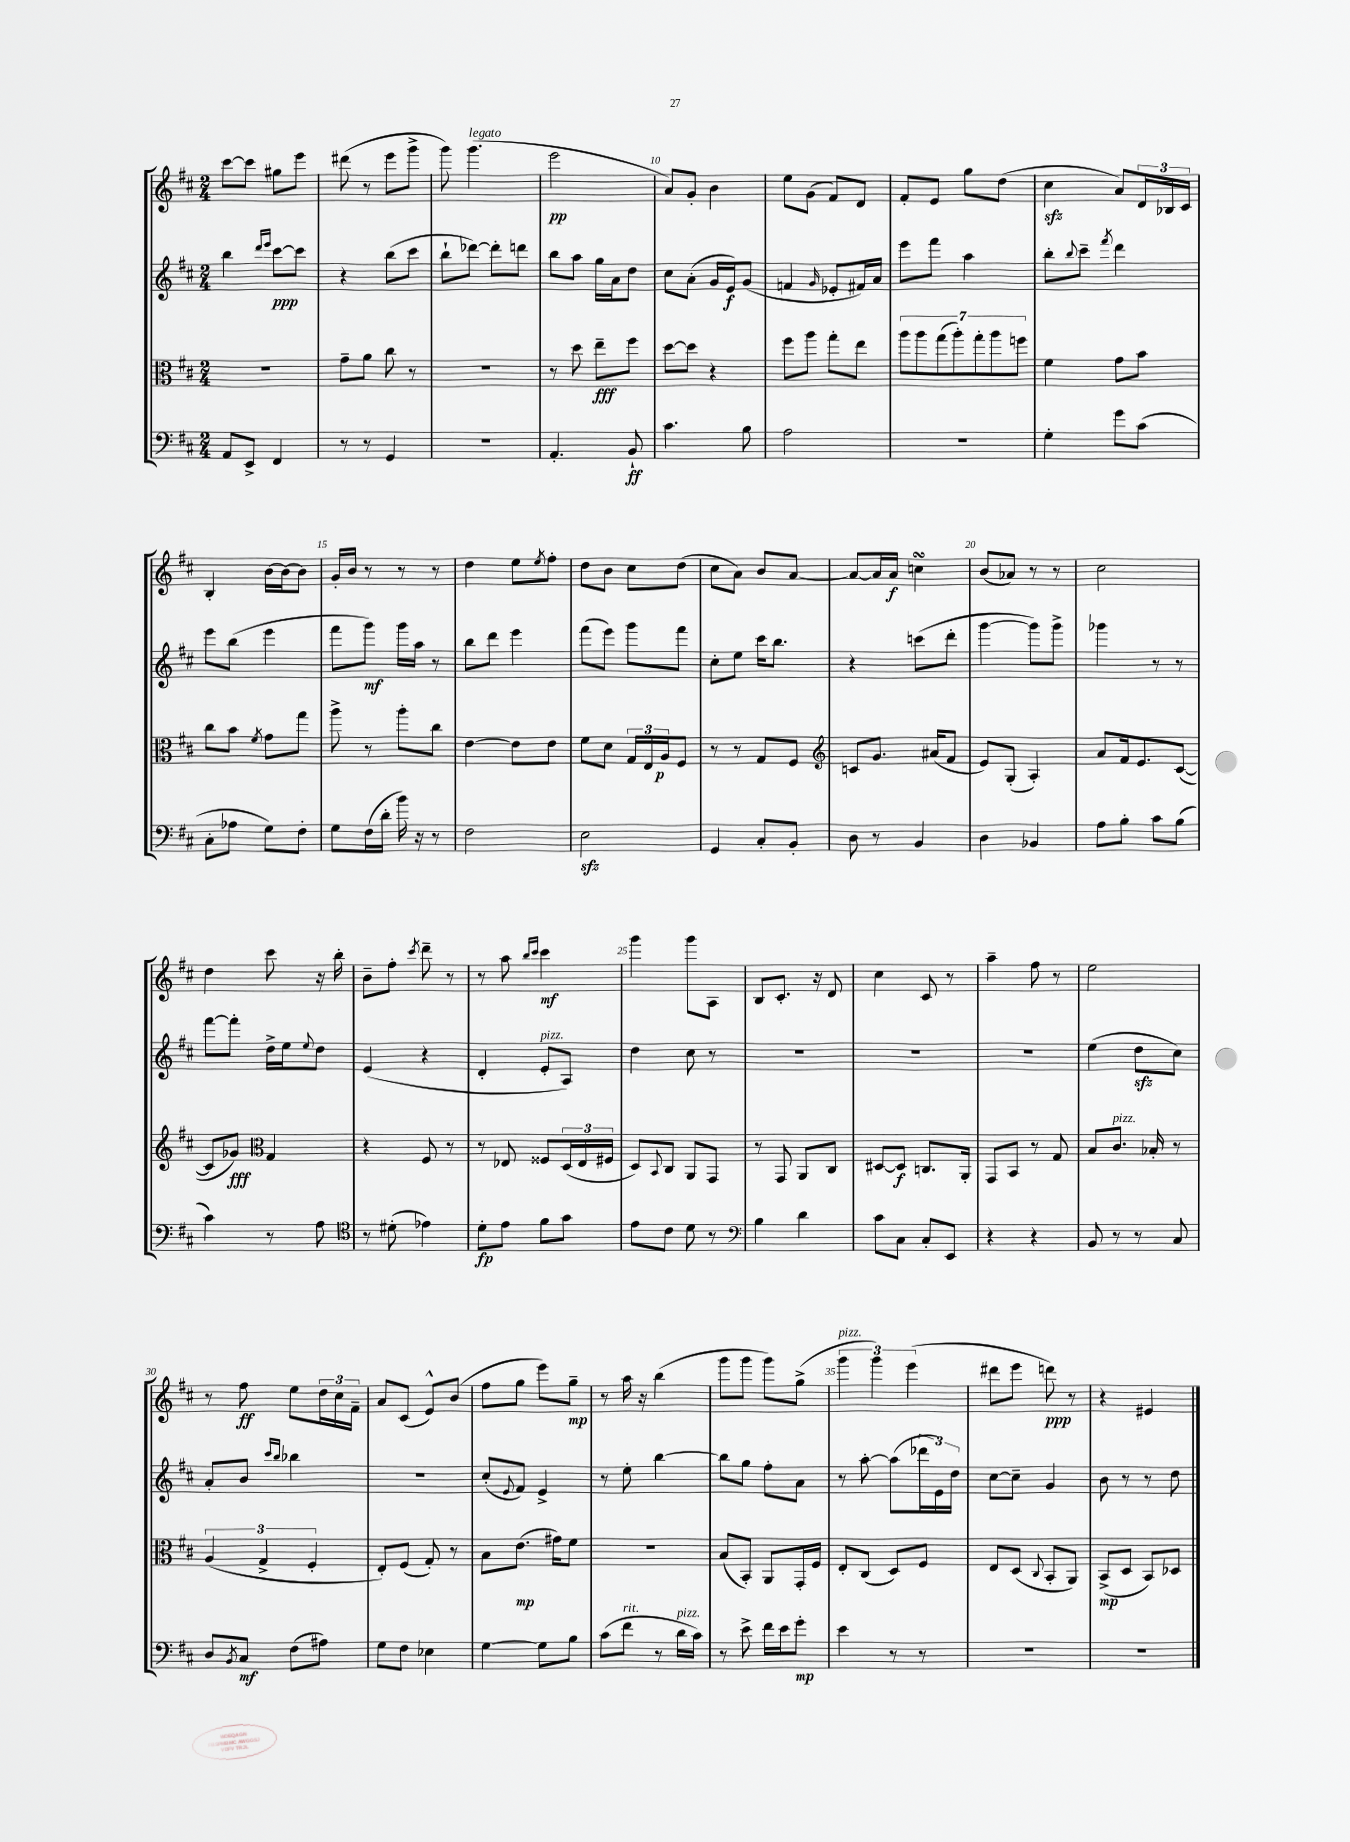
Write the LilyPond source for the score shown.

<<
\new StaffGroup <<
\new Staff = "s0" {
    \clef treble \key d \major \numericTimeSignature \time 2/4
    cis'''8~ cis'''8 gis''8 e'''8 |
    dis'''8( r8 e'''8 g'''8-> |
    g'''8) g'''4.^\markup { \italic "legato" }( |
    e'''2\pp |
    a'8) g'8-. b'4 |
    e''8 g'8( fis'8) d'8 |
    fis'8-. e'8 g''8 d''8( |
    cis''4\sfz a'8) \tuplet 3/2 { d'16 bes16 cis'16 } |
    b4-. b'16~ b'16~ b'8 |
    g'16-. b'16 r8 r8 r8 |
    d''4 e''8 \acciaccatura { e''8 } fis''8-. |
    d''8 b'8 cis''8 d''8( |
    cis''8 a'8) b'8 a'8~ |
    a'8~ a'16 a'16\f c''4\turn |
    b'8( aes'8) r8 r8 |
    cis''2 |
    d''4 cis'''8 r16 b''16-. |
    b'8-- fis''8-. \acciaccatura { cis'''8 } d'''8-- r8 |
    r8 a''8 \grace { b''16 cis'''16 } cis'''4\mf |
    g'''4 g'''8 a8 |
    b8 cis'8.-. r16 d'8 |
    cis''4 cis'8 r8 |
    a''4-- fis''8 r8 |
    e''2 |
    r8 fis''8\ff e''8 \tuplet 3/2 { d''16 cis''16 fis'16-- } |
    a'8 cis'8( e'8-^) b'8( |
    fis''8 g''8 e'''8) g''8--\mp |
    r8 a''16 r16 b''4( |
    g'''8 g'''8 g'''8) g''8->( |
    \tuplet 3/2 { g'''4^\markup { \italic "pizz." } g'''4) e'''4( } |
    dis'''8 e'''8 d'''8\ppp) r8 |
    r4 eis'4 \bar "|." |
}
\new Staff = "s1" {
    \clef treble \key d \major \numericTimeSignature \time 2/4
    b''4 \grace { d'''16 e'''16 } cis'''8~\ppp cis'''8 |
    r4 b''8( cis'''8 |
    b''8-! des'''8~) des'''8-. d'''8 |
    b''8 a''8 g''16 a'16 d''8 |
    cis''8 a'8-.( g'16 e'16\f) g'8( |
    f'4 \grace { g'16 } ees'8-. fis'16) a'16 |
    e'''8 fis'''8 a''4 |
    b''8-. \appoggiatura { b''8 } cis'''8-- \acciaccatura { fis'''8 } d'''4 |
    e'''8 b''8( e'''4 |
    fis'''8 g'''8\mf) g'''16 a''16 r8 |
    b''8 d'''8 e'''4 |
    fis'''8( e'''8) g'''8 fis'''8 |
    cis''8-. e''8 cis'''16 b''8. |
    r4 c'''8( d'''8-. |
    g'''4~ g'''8) g'''8-> |
    ges'''4 r8 r8 |
    fis'''8~ fis'''8-. d''16-> e''16 \appoggiatura { e''8 } d''8 |
    e'4( r4 |
    d'4-. e'8-.^\markup { \italic "pizz." } a8) |
    d''4 cis''8 r8 |
    R2 |
    R2 |
    R2 |
    e''4( d''8\sfz cis''8) |
    a'8-. b'8 \grace { cis'''16 b''16 } bes''4 |
    R2 |
    cis''8-.( \appoggiatura { e'8 } fis'8) e'4-> |
    r8 e''8-. b''4~ |
    b''8 g''8 fis''8-. a'8 |
    r8 a''8~-. a''8( \tuplet 3/2 { des'''16 e'16) d''16 } |
    cis''8~ cis''8-- g'4 |
    b'8 r8 r8 d''8 \bar "|." |
}
\new Staff = "s2" {
    \clef alto \key d \major \numericTimeSignature \time 2/4
    R2 |
    g'8-- a'8 cis''8 r8 |
    R2 |
    r8 d''8 e''8--\fff fis''8 |
    d''8~ d''8 r4 |
    fis''8 a''8 g''8-. e''8 |
    \tuplet 7/4 { a''8 a''8 g''8( a''8-.) g''8-. a''8 f''8 } |
    fis'4 g'8 b'8 |
    cis''8 b'8 \acciaccatura { fis'8 } g'8 g''8 |
    a''8-> r8 a''8-. cis''8 |
    e'4~ e'8 e'8 |
    fis'8 d'8 \tuplet 3/2 { g16 e16 a16\p } fis8 |
    r8 r8 g8 fis8 |
    \clef treble c'8 g'8. ais'16( fis'8 |
    e'8) g8-.( a4-.) |
    a'8 fis'16 e'8. cis'8~( |
    cis'8 ges'8\fff) \clef alto g4 |
    r4 fis8 r8 |
    r8 ees8 fisis8 \tuplet 3/2 { d16( ees16 fis16 } |
    d8) \appoggiatura { b,8 } cis8 a,8 g,8 |
    r8 g,8 a,8 cis8 |
    dis8~ dis8\f c8. a,16-. |
    g,8 b,8 r8 g8 |
    b8 cis'8.^\markup { \italic "pizz." } bes16-. r8 |
    \tuplet 3/2 { a4( g4-> fis4-. } |
    e8-.) fis8( g8-.) r8 |
    b8 e'8.\mp( gis'16) fis'8 |
    r2 |
    b8( b,8-.) a,8 g,16-. fis16 |
    e8-. cis8( d8) fis8 |
    e8 d8( \appoggiatura { cis8 } b,8-. a,8) |
    b,8->\mp( d8 b,8) des8 \bar "|." |
}
\new Staff = "s3" {
    \clef bass \key d \major \numericTimeSignature \time 2/4
    a,8 e,8-> fis,4 |
    r8 r8 g,4 |
    R2 |
    a,4.-. b,8-!\ff |
    cis'4. b8 |
    a2 |
    r2 |
    g4-. g'8 cis'8( |
    cis8-. aes8 g8) fis8-. |
    g8 fis16( d'16-. b'16) r16 r8 |
    fis2 |
    e2\sfz |
    g,4 cis8-. b,8-. |
    d8 r8 b,4 |
    d4 bes,4 |
    a8 b8-. cis'8 b8( |
    cis'4) r8 a8 |
    \clef tenor r8 dis'8-.( ees'4) |
    d'8-.\fp e'8 fis'8 g'8 |
    e'8 cis'8 d'8 r8 |
    \clef bass b4 d'4 |
    cis'8 cis8 cis8-. e,8 |
    r4 r4 |
    b,8 r8 r8 cis8 |
    d8 \acciaccatura { b,8 } cis8\mf fis8( ais8) |
    g8 fis8 ees4 |
    g4~ g8 b8 |
    cis'8( fis'8^\markup { \italic "rit." } r8 d'16^\markup { \italic "pizz." } cis'16) |
    r8 e'8-> fis'16 e'16 g'8-.\mp |
    e'4 r8 r8 |
    r2 |
    r2 \bar "|." |
}
>>
>>
\layout { \context { \Score currentBarNumber = #6 \override BarNumber.break-visibility = ##(#f #t #t) barNumberVisibility = #(every-nth-bar-number-visible 5) } }
